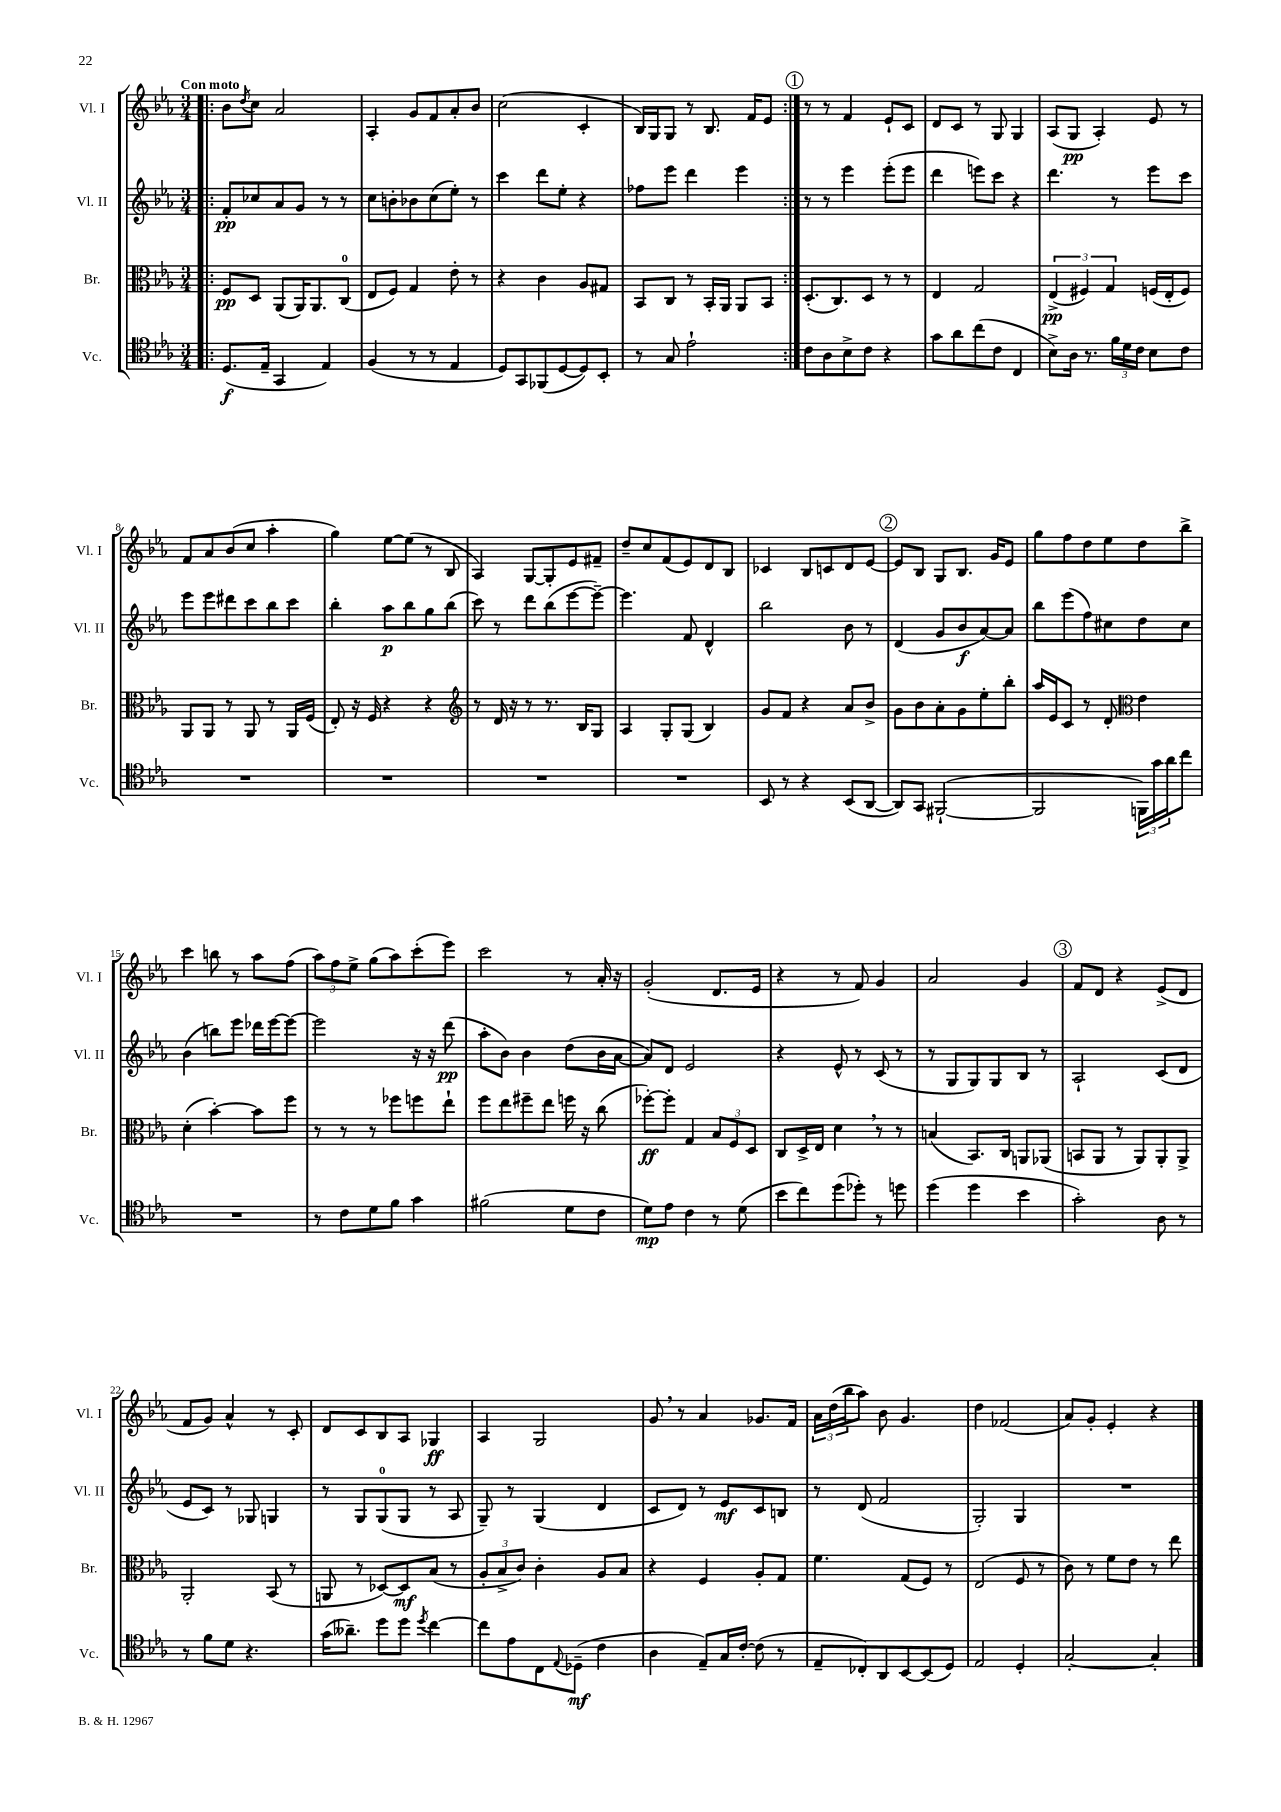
<<
\new StaffGroup <<
\new Staff = "s0" \with { instrumentName = "Vl. I" shortInstrumentName = "Vl. I" } {
    \clef treble \key ees \major \numericTimeSignature \time 3/4 \tempo "Con moto"
    \repeat volta 2 { \bar ".|:" bes'8 \acciaccatura { d''8 } c''8 aes'2 |
    aes4-. g'8 f'8 aes'8-. bes'8 |
    c''2( c'4-. |
    bes16) g16 g8 r8 bes8. f'16 ees'8 | }
    \mark \markup { \circle "1" } r8 r8 f'4 ees'8-! c'8 |
    d'8 c'8 r8 g8 g4 |
    aes8( g8\pp aes4-.) ees'8 r8 |
    f'8 aes'8 bes'8( c''8 aes''4-. |
    g''4) ees''8~ ees''8( r8 bes8 |
    aes4) g8~ g8-. ees'8 fis'8-- |
    d''8-- c''8 f'8( ees'8) d'8 bes8 |
    ces'4 bes8 c'8 d'8 ees'8~ |
    \mark \markup { \circle "2" } ees'8 bes8 g8 bes8. g'16 ees'8 |
    g''8 f''8 d''8 ees''8 d''8 bes''8-> |
    c'''4 b''8 r8 aes''8 f''8( |
    \tuplet 3/2 { aes''8) f''8 ees''8-> } g''8( aes''8) c'''8-.( ees'''8) |
    c'''2 r8 aes'16-. r16 |
    g'2-.( d'8. ees'16 |
    r4 r8 f'8) g'4 |
    aes'2 g'4 |
    \mark \markup { \circle "3" } f'8 d'8 r4 ees'8->( d'8 |
    f'8 g'8) aes'4-^ r8 c'8-. |
    d'8 c'8 bes8 aes8 ges4\ff |
    aes4 g2 |
    g'8 \breathe r8 aes'4 ges'8. f'16 |
    \tuplet 3/2 { aes'16 d''16( bes''16 } aes''8) bes'8 g'4. |
    d''4 fes'2( |
    aes'8) g'8-. ees'4-. r4 \bar "|." |
}
\new Staff = "s1" \with { instrumentName = "Vl. II" shortInstrumentName = "Vl. II" } {
    \clef treble \key ees \major \numericTimeSignature \time 3/4
    \repeat volta 2 { \bar ".|:" f'8-.\pp ces''8 aes'8 g'8 r8 r8 |
    c''8 b'8-. bes'8 c''8( ees''8-.) r8 |
    c'''4 d'''8 ees''8-. r4 |
    fes''8 ees'''8 d'''4 ees'''4 | }
    \mark \markup { \circle "1" } r8 r8 ees'''4 ees'''8-.( ees'''8 |
    d'''4 e'''8) c'''8 r4 |
    d'''4. r8 ees'''8 c'''8 |
    ees'''8 ees'''8 dis'''8 c'''8 bes''8 c'''8 |
    bes''4-. aes''8\p bes''8 g''8 bes''8( |
    c'''8) r8 d'''8 bes''8( ees'''8~ ees'''8~--) |
    ees'''4. f'8 d'4-^ |
    bes''2 bes'8 r8 |
    \mark \markup { \circle "2" } d'4( g'8 bes'8\f aes'8~) aes'8 |
    bes''8 ees'''8( f''8) cis''8 d''8 cis''8 |
    bes'4( b''8) ees'''8 des'''16 ees'''16~ ees'''8~ |
    ees'''2 r16 r16 d'''8\pp( |
    aes''8-. bes'8) bes'4 d''8( bes'16 aes'16~ |
    aes'8) d'8 ees'2 |
    r4 ees'8-^ r8 c'8( r8 |
    r8 g8 g8) g8 bes8 r8 |
    \mark \markup { \circle "3" } aes2-! c'8( d'8 |
    ees'8 c'8) r8 ges8 g4 |
    r8 g8 g8-0( g8 r8 aes8 |
    g8--) r8 g4( d'4 |
    c'8 d'8) r8 ees'8\mf c'8 b8 |
    r8 d'8( f'2 |
    g2-.) g4 |
    R2. \bar "|." |
}
\new Staff = "s2" \with { instrumentName = "Br." shortInstrumentName = "Br." } {
    \clef alto \key ees \major \numericTimeSignature \time 3/4
    \repeat volta 2 { \bar ".|:" f8\pp d8 aes,8( aes,16) aes,8. c8-0( |
    ees8 f8) g4 ees'8-. r8 |
    r4 c'4 aes8 gis8 |
    bes,8 c8 r8 bes,16-. aes,16 aes,8 bes,8 | }
    \mark \markup { \circle "1" } d8.-.( c8.) d8 r8 r8 |
    ees4 g2 |
    \tuplet 3/2 { ees4->\pp( fis4) g4 } f16( ees16-. f8) |
    aes,8 aes,8 r8 aes,8 r8 aes,16 f16( |
    ees8-.) r16 f16 r4 r4 |
    \clef treble r8 d'16 r16 r8 r8. bes16 g8 |
    aes4 g8-. g8( bes4) |
    g'8 f'8 r4 aes'8 bes'8-> |
    \mark \markup { \circle "2" } g'8 bes'8 aes'8-. g'8 ees''8-. bes''8-. |
    aes''16 ees'16 c'8 r8 d'8-. \clef alto ees'4 |
    d'4-.( bes'4~-.) bes'8 f''8 |
    r8 r8 r8 fes''8 f''8 ees''8-! |
    f''8 ees''8 fis''8-- ees''8 f''16 r16 c''8( |
    fes''8~-.\ff) fes''8-. g4 \tuplet 3/2 { bes8 f8 d8 } |
    c8 d16-> ees16 d'4 \breathe r8 r8 |
    b4( bes,8.) c16 a,8 aes,8( |
    \mark \markup { \circle "3" } b,8 aes,8 r8 aes,8) aes,8-. aes,8-> |
    aes,2-. bes,8( r8 |
    a,8 r8 des8~) des8\mf bes8( r8 |
    \tuplet 3/2 { aes8-. bes8-> c'8) } c'4-. aes8 bes8 |
    r4 f4 aes8-. g8 |
    f'4. g8( f8) r8 |
    ees2( f8 r8 |
    c'8) r8 f'8 ees'8 r8 ees''8 \bar "|." |
}
\new Staff = "s3" \with { instrumentName = "Vc." shortInstrumentName = "Vc." } {
    \clef tenor \key ees \major \numericTimeSignature \time 3/4
    \repeat volta 2 { \bar ".|:" d8.\f( ees16-- g,4 ees4) |
    f4( r8 r8 ees4 |
    d8) g,8 fes,8( d8~ d8) bes,8-. |
    r8 g8 ees'2-! | }
    \mark \markup { \circle "1" } c'8 aes8 bes8-> c'8 r4 |
    g'8 aes'8 c''8( c'8 c4 |
    bes8->) aes16 r8. \tuplet 3/2 { f'16 d'16 c'16 } bes8 c'8 |
    R2. |
    R2. |
    R2. |
    R2. |
    bes,8 r8 r4 bes,8( aes,8~ |
    \mark \markup { \circle "2" } aes,8) g,8 fis,2~-!( |
    fis,2 \tuplet 3/2 { f,16) g'16 aes'16 } c''8 |
    R2. |
    r8 c'8 d'8 f'8 g'4 |
    fis'2( d'8 c'8 |
    d'8\mp) ees'8 c'4 r8 d'8( |
    bes'8 c''8) d''8( des''8-.) r8 d''8 |
    d''4( d''4 bes'4 |
    \mark \markup { \circle "3" } g'2-.) aes8 r8 |
    r8 f'8 d'8 r4. |
    g'16( aeses'8.--) d''8 d''8 \acciaccatura { d''8 } c''4~ |
    c''8 ees'8 c8 \appoggiatura { ees8 } des8--\mf( c'4 |
    aes4 ees8--) g16 c'16~-. c'8( r8 |
    ees8-- ces8-.) aes,8 bes,8~ bes,8( d8) |
    ees2 d4-. |
    g2~-. g4-. \bar "|." |
}
>>
>>
